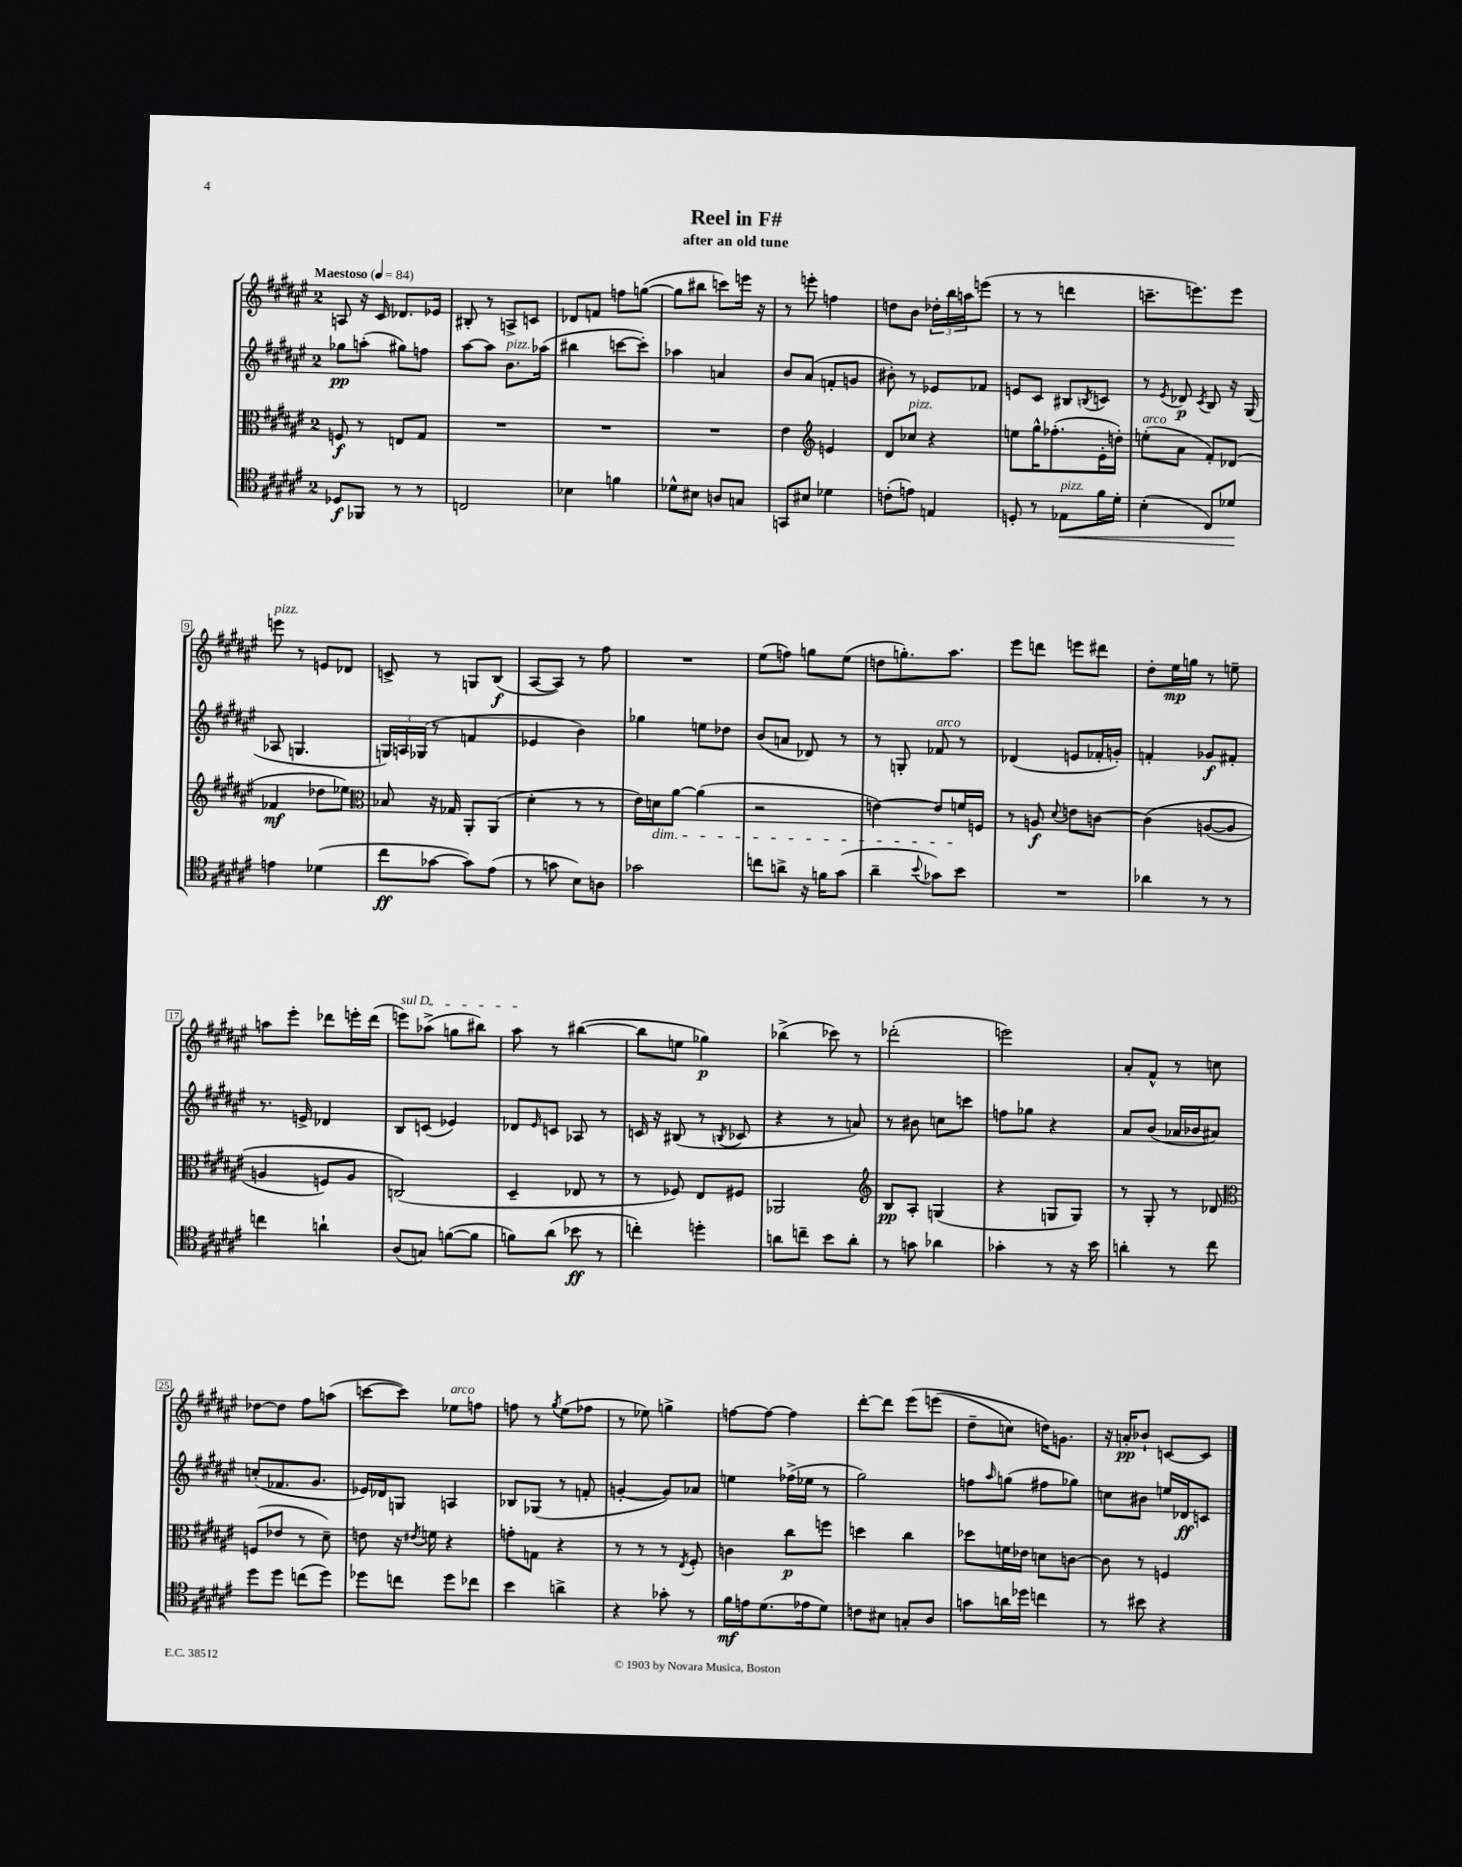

**kern	**dynam	**kern	**dynam	**kern	**dynam	**kern	**dynam
*part4	*part4	*part3	*part3	*part2	*part2	*part1	*part1
*staff4	*staff4	*staff3	*staff3	*staff2	*staff2	*staff1	*staff1
*clefC4	*	*clefC3	*	*clefG2	*	*clefG2	*
*k[f#c#g#d#a#e#]	*	*k[f#c#g#d#a#e#]	*	*k[f#c#g#d#a#e#]	*	*k[f#c#g#d#a#e#]	*
*M2/4	*	*M2/4	*	*M2/4	*	*M2/4	*
*MM84	*	*MM84	*	*MM84	*	*MM84	*
=1	=1	=1	=1	=1	=1	=1	=1
!	!	!	!	!	!	!LO:TX:a:B:t=Maestoso	!
8D-X/L	f	8Fn/	f	8gg-X\L	pp	8An/	.
8FF-X/J	.	8r	.	(8aan'\J	.	16r	.
.	.	.	.	.	.	16c#/	.
8r	.	8En/L	.	8gg#X\L)	.	8.d-X/L	.
8r	.	8G#/J	.	8ffn\J	.	.	.
.	.	.	.	.	.	16e-X/Jk	.
=2	=2	=2	=2	=2	=2	=2	=2
2Cn/	.	2r	.	[8aa#\L	.	8B#X'/	.
.	.	.	.	8aa#\J]	.	8r	.
!	!	!	!	!LO:TX:a:i:t=pizz.	!	!	!
.	.	.	.	8.b\L	.	8An^/L	.
.	.	.	.	.	.	8cn/J	.
.	.	.	.	(16aa-X\Jk	.	.	.
=3	=3	=3	=3	=3	=3	=3	=3
4B-X\	.	2r	.	4bb#X\	.	8d-X/L	.
.	.	.	.	.	.	8fn/J	.
4fn\	.	.	.	[8cccn\L	.	8ffn\L	.
.	.	.	.	8ccc'\J])	.	([8ggn\J	.
=4	=4	=4	=4	=4	=4	=4	=4
8d-X^^\L	.	2r	.	4aa-X\	.	8gg\L]	.
8B#X\J	.	.	.	.	.	8bb#X\J	.
8An/L	.	.	.	4an/	.	8cccn\L)	.
8Gn/J	.	.	.	.	.	16eeen\Jk	.
.	.	.	.	.	.	16r	.
=5	=5	=5	=5	=5	=5	=5	=5
8GGn/L	.	4e#\	.	8b/L	.	8r	.
8B#X/J	.	.	.	(8a#/J	.	8eeen'\	.
*	*	*clefG2	*	*	*	*	*
4d-X\	.	4en/	.	8fn'/L	.	4ffn\	.
.	.	.	.	8gn/J	.	.	.
=6	=6	=6	=6	=6	=6	=6	=6
(8cn'\L	.	8d#/L	.	8b#X'\)	.	8ddn\L	.
!	!	!LO:TX:a:i:t=pizz.	!	!	!	!	!
8en\J)	.	8cc-X/J	.	8r	.	8b\J	.
4En/	.	4r	.	8e-X/L	.	24dd-X'\LL	.
.	.	.	.	.	.	24bb\	.
.	.	.	.	.	.	24aan\J	.
.	.	.	.	8f-X/J	.	(8eeen\J	.
=7	=7	=7	=7	=7	=7	=7	=7
8Dn'/	.	8een\L	.	8en/L	.	8r	.
8r	.	16gg#^^\K	.	8c#/J	.	8r	.
.	.	(8.ff-X'\	.	.	.	.	.
!LO:TX:a:i:t=pizz.	!	!	!	!	!	!	!
!	!LO:HP:b	!	!	!	!	!	!
8E-X\L	<	.	.	8B#X/L	.	4dddn\	.
.	.	.	.	8qBn/	.	.	.
16f#\L	.	16e#'\L	.	8cn/J	.	.	.
16d#'\JJ	.	16ddn'\JJ)	.	.	.	.	.
=8	=8	=8	=8	=8	=8	=8	=8
!	!	!LO:TX:a:i:t=arco	!	!	!	!	!
(4B'\	.	(8een'\L	.	8r	.	8.cccn~\L	.
.	.	.	.	8qe#/	.	.	.
.	.	8a#\J	.	8d-X/	p	.	.
.	.	.	.	.	.	8.eeen\)	.
.	.	.	.	8qc#/	.	.	.
8C#/L)	.	8f#'/L)	.	8B/	.	.	.
8d-X/J	.	(8d-X/J	.	16r	.	8eee\J	.
.	.	.	.	(16G#/	.	.	.
.	[	.	.	.	.	.	.
!!LO:LB:g=z
=9	=9	=9	=9	=9	=9	=9	=9
!	!	!	!	!	!	!LO:TX:a:i:t=pizz.	!
4en\	.	4f-X/	mf	8A-X/	.	8eeen\	.
.	.	.	.	4.Gn/	.	8r	.
(4d-X\	.	8dd-X\L	.	.	.	8en/L	.
.	.	8ee-X\J)	.	.	.	8d-X/J	.
=10	=10	=10	=10	=10	=10	=10	=10
*	*	*clefC3	*	*	*	*	*
8cc#\L	ff	8B-X/	.	24Gn/LL)	.	8cn^/	.
.	.	.	.	24An/	.	.	.
.	.	.	.	(24G-X/JJ	.	.	.
[8g-X\J	.	16r	.	8r	.	8r	.
.	.	16G-X/	.	.	.	.	.
8g-\L])	.	8AA#'/L	.	4fn/	.	8Gn/L	.
(8e#\J	.	(8AA#/J	.	.	.	(8B/J	f
=11	=11	=11	=11	=11	=11	=11	=11
8r	.	4d#'\	.	4e-X/	.	[8A#/L	.
8gn\	.	.	.	.	.	8A#/J])	.
8B\L)	.	8r	.	4b\)	.	8r	.
8An\J	.	8r	.	.	.	8ff#\	.
=12	=12	=12	=12	=12	=12	=12	=12
2g-X\	.	16e#\LL)	.	4gg-X\	.	2r	.
!	!	!LO:TX:b:i:t=dim.	!	!	!	!	!
.	.	16dn\J	.	.	.	.	.
.	.	[8a#\J	.	.	.	.	.
.	.	(4a#\]	.	8een\L	.	.	.
.	.	.	.	8dd-X\J	.	.	.
=13	=13	=13	=13	=13	=13	=13	=13
8ccn\L	.	2r	.	(8b/L	.	(8ee#\L	.
8an^\J	.	.	.	8an/J	.	8ffn\J)	.
16r	.	.	.	8d-X/)	.	8ggn\L	.
16fn\KL	.	.	.	.	.	.	.
(8g#\J	.	.	.	8r	.	(8ee#\J	.
=14	=14	=14	=14	=14	=14	=14	=14
4a#~\	.	[4en\)	.	8r	.	8ddn\L	.
.	.	.	.	8Gn'/	.	8.ggn'\)	.
8qqb/	.	.	.	.	.	.	.
!	!	!	!	!LO:TX:a:i:t=arco	!	!	!
8g-X\L)	.	8e/L]	.	8f-X/	.	.	.
.	.	.	.	.	.	8.aa#\J	.
8b\J	.	16fn/L	.	8r	.	.	.
.	.	16Fn/JJ	.	.	.	.	.
=15	=15	=15	=15	=15	=15	=15	=15
2r	.	8r	.	(4d-X/	.	8eee#\L	.
.	.	8An/	f	.	.	8dddn\J	.
.	.	8qqd#/	.	.	.	.	.
.	.	8en\L	.	8en/L	.	8eeen\L	.
.	.	[8cn\J	.	16f-X'/L	.	8ddd#X\J	.
.	.	.	.	16gn'/JJ)	.	.	.
=16	=16	=16	=16	=16	=16	=16	=16
4a-X\	.	(4c\]	.	4fn'/	.	8dd#'\L	.
.	.	.	.	.	.	16ee#\L	mp
.	.	.	.	.	.	16ggn\JJ	.
8r	.	([8An/L	.	8g-X/L	f	8r	.
8r	.	8A/J]	.	8f#X'/J	.	8een~\	.
!!LO:LB:g=z
=17	=17	=17	=17	=17	=17	=17	=17
4ccn\	.	4An/	.	8.r	.	8aan\L	.
.	.	.	.	.	.	8eee#'\J	.
.	.	.	.	16en^/	.	.	.
4an`\	.	8Fn/L)	.	4d-X/	.	8ddd-X\L	.
.	.	8A/J	.	.	.	16eeen'\L	.
.	.	.	.	.	.	(16ddd-\JJ	.
=18	=18	=18	=18	=18	=18	=18	=18
!	!	!	!	!	!	!LO:TX:a:i:t=sul D	!
(8A#/L	.	(2Cn/)	.	8B/L	.	8eeen\L)	.
8Gn/J)	.	.	.	(8cn/J	.	(8aa-X^\J	.
([8fn\L	.	.	.	4e-X/)	.	8ggn\L	.
8f\J]	.	.	.	.	.	8bb#X\J)	.
=19	=19	=19	=19	=19	=19	=19	=19
8fn\L)	.	4D#~/	.	8d-X/L	.	8aa#\	.
.	.	.	.	16qqe#/	.	.	.
(8a#\J	.	.	.	8cn/J	.	8r	.
8b-X\	ff	8E-X/	.	8A-X/	.	([4bb#X\	.
8r	.	8r	.	8r	.	.	.
=20	=20	=20	=20	=20	=20	=20	=20
4ccn'\)	.	8r	.	16cn/	.	8bb#\L]	.
.	.	.	.	16r	.	.	.
.	.	8F-X/)	.	(8B#X/	.	8een\J	.
4ddn'\	.	8E#/L	.	8r	.	4gg-X\)	p
.	.	.	.	8qBn/	.	.	.
.	.	8F#X/J	.	8c-X/	.	.	.
=21	=21	=21	=21	=21	=21	=21	=21
8an\L	.	2AA-X/	.	4r	.	(4bb-X^\	.
8ccn~\J	.	.	.	.	.	.	.
8b\L	.	.	.	8r	.	8ccc-X\)	.
8a'\J	.	.	.	8an/)	.	8r	.
=22	=22	=22	=22	=22	=22	=22	=22
*	*	*clefG2	*	*	*	*	*
8r	.	8B/L	pp	8r	.	(2ddd-X'\	.
8gn\	.	8A#'/J	.	8b#X\	.	.	.
4a-X\	.	(4Gn/	.	8ccn\L	.	.	.
.	.	.	.	8cccn\J	.	.	.
=23	=23	=23	=23	=23	=23	=23	=23
4g-X'\	.	4r	.	8ffn\L	.	2eeen\)	.
.	.	.	.	8gg-X\J	.	.	.
8r	.	8Gn/L	.	4r	.	.	.
16r	.	8G/J)	.	.	.	.	.
16b\	.	.	.	.	.	.	.
=24	=24	=24	=24	=24	=24	=24	=24
4an'\	.	8r	.	8a#/L	.	8a#'/L	.
.	.	8G#'/	.	(8b/J	.	8f#^^/J	.
8r	.	8r	.	16a-X/LL	.	8r	.
.	.	.	.	16b-X/J	.	.	.
8cc#\	.	8d-X/	.	8a#X/J)	.	8ccn\	.
!!LO:LB:g=z
=25	=25	=25	=25	=25	=25	=25	=25
*	*	*clefC3	*	*	*	*	*
8dd#\L	.	(8Fn/L	.	(8ccn'/L	.	[8dd-X\L	.
8dd#\J	.	8e-X/J	.	8.f-X/	.	8dd-\J]	.
(8ccn\L	.	8r	.	.	.	8ff#\L	.
.	.	.	.	8.g#/J	.	.	.
8dd#\J)	.	8d#~\)	.	.	.	(8aan\J	.
=26	=26	=26	=26	=26	=26	=26	=26
8dd-X\L	.	8en\	.	16e-X/LL)	.	[8cccn\L	.
.	.	.	.	16d-X/J	.	.	.
8ccn\J	.	16r	.	8Gn/J	.	8ccc\J])	.
.	.	8qe#X/	.	.	.	.	.
.	.	16fn\	.	.	.	.	.
!	!	!	!	!	!	!LO:TX:a:i:t=arco	!
8dd-\L	.	4r	.	4An/	.	8ee-X\L	.
8cc-X\J	.	.	.	.	.	8ffn\J	.
=27	=27	=27	=27	=27	=27	=27	=27
4b\	.	8gn'\L	.	8B-X/L	.	8ffn\	.
.	.	8Gn\J	.	(8G-X/J	.	8r	.
.	.	.	.	.	.	8qgg#/	.
4an^\	.	4r	.	8r	.	(8ee#\L	.
.	.	.	.	8fn'/	.	8ff-X\J	.
=28	=28	=28	=28	=28	=28	=28	=28
4r	.	8r	.	[4gn'/	.	8r	.
.	.	8r	.	.	.	8ee-X\)	.
8g-X'\	.	8r	.	8g/L])	.	4ggn^\	.
.	.	8qE#/	.	.	.	.	.
8r	.	8F#'/	.	8a-X/J	.	.	.
=29	=29	=29	=29	=29	=29	=29	=29
16f#\LL	mf	4cn\	.	4een\	.	[8ffn\L	.
16en\J	.	.	.	.	.	.	.
(8.d#\	.	.	.	.	.	8ff\J_	.
.	.	8cc#\L	p	(16ff-X^\LL	.	4ff\]	.
16e-X\k	.	.	.	16ee-X\JJ	.	.	.
8d#\J)	.	8ffn\J	.	8r	.	.	.
=30	=30	=30	=30	=30	=30	=30	=30
8cn\L	.	4ddn\	.	2gg#\)	.	[8ddd#'\L	.
8B#X\J	.	.	.	.	.	8ddd#\J]	.
8Gn'/L	.	4cc#\	.	.	.	(8eee#\L	.
8A#/J	.	.	.	.	.	(8eeen\J	.
=31	=31	=31	=31	=31	=31	=31	=31
8gn\L	.	8dd-X\L	.	8ffn\L	.	8dd#~\L	.
.	.	.	.	16qqaa#/	.	.	.
16an\L	.	16fn\L	.	(8ggn\J	.	8ccn\J)	.
16dd-X\JJ	.	16e-X\JJ	.	.	.	.	.
4ccn\	.	8dn\L	.	8ff#X\L	.	16ddn\KL)	.
.	.	.	.	.	.	8.gn\J	.
.	.	[8cn\J	.	8gg-X\J)	.	.	.
=32	=32	=32	=32	=32	=32	=32	=32
8r	.	8c\]	.	8ccn\L	.	16r	.
.	.	.	.	.	.	16an'/KL	pp
8b#X\	.	8r	.	8b#X\J	.	8b-X`/J	.
4r	.	4Fn/	.	16een/LL	.	[8cn/L	.
.	.	.	.	16d-X/J	ff	.	.
.	.	.	.	8cn/J	.	8c/J]	.
==	==	==	==	==	==	==	==
*-	*-	*-	*-	*-	*-	*-	*-
